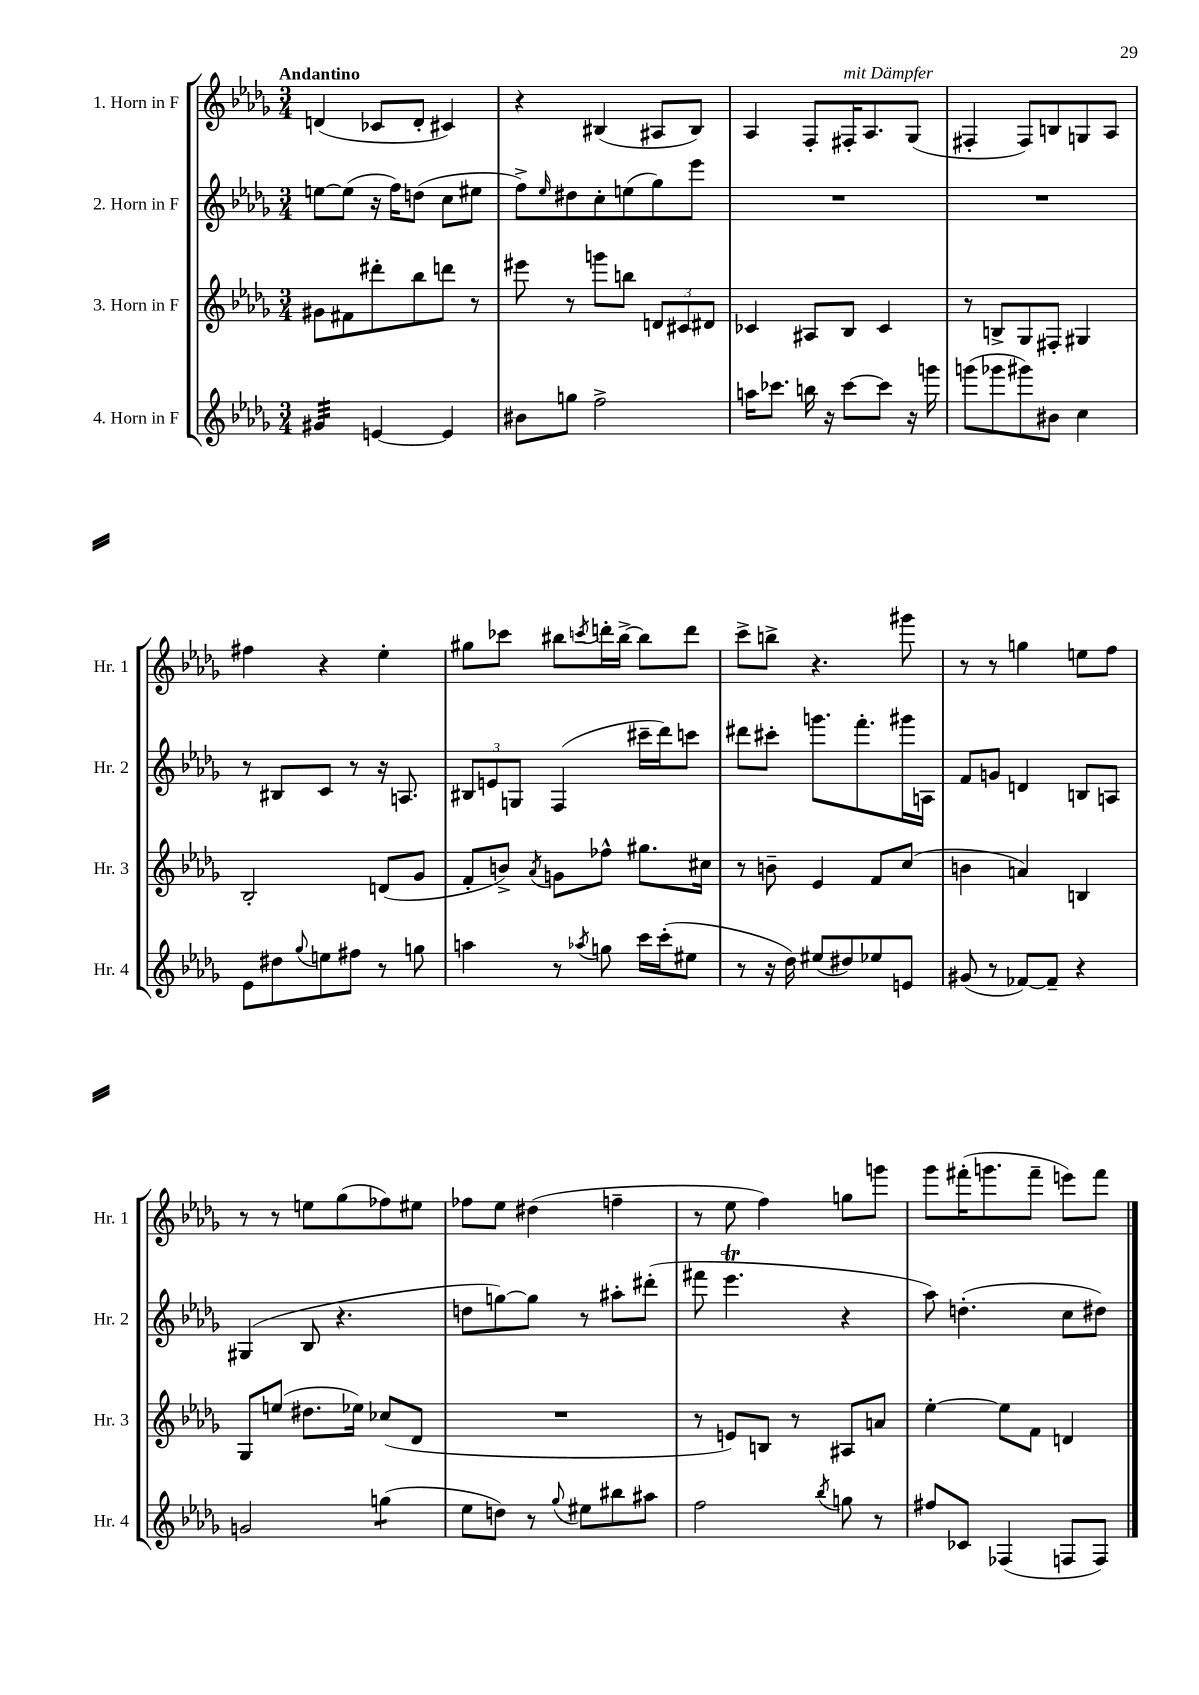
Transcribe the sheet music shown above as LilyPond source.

<<
\new StaffGroup <<
\new Staff = "s0" \with { instrumentName = "1. Horn in F" shortInstrumentName = "Hr. 1" } {
    \clef treble \key des \major \numericTimeSignature \time 3/4 \tempo "Andantino"
    d'4( ces'8 d'8-. cis'4) |
    r4 bis4( ais8 bis8) |
    aes4 f8-. fis16-.^\markup { \italic "mit Dämpfer" } aes8. ges8( |
    fis4-. fis8) b8 g8 aes8 |
    fis''4 r4 ees''4-. |
    gis''8 ces'''8 bis''8 \acciaccatura { c'''8 } d'''16-. bis''16~-> bis''8 d'''8 |
    c'''8-> b''8-> r4. gis'''8 |
    r8 r8 g''4 e''8 f''8 |
    r8 r8 e''8 ges''8( fes''8) eis''8 |
    fes''8 ees''8 dis''4( f''4-- |
    r8 ees''8 f''4) g''8 g'''8 |
    ges'''8 fis'''16-.( g'''8. fis'''8-- e'''8) fis'''8 \bar "|." |
}
\new Staff = "s1" \with { instrumentName = "2. Horn in F" shortInstrumentName = "Hr. 2" } {
    \clef treble \key des \major \numericTimeSignature \time 3/4
    e''8~ e''8( r16 f''16) d''8( c''8 eis''8 |
    f''8->) \grace { ees''16 } dis''8 c''8-. e''8( ges''8) ees'''8 |
    R2. |
    R2. |
    r8 bis8 c'8 r8 r16 a8. |
    \tuplet 3/2 { bis8 e'8 g8 } f4( cis'''16-- des'''16) c'''8 |
    dis'''8 cis'''8-. g'''8. f'''8.-. gis'''16 a16 |
    f'8 g'8 d'4 b8 a8 |
    gis4( bes8 r4. |
    d''8 g''8~) g''8 r8 ais''8-. dis'''8-.( |
    fis'''8 ees'''4.\trill r4 |
    aes''8) d''4.-.( c''8 dis''8) \bar "|." |
}
\new Staff = "s2" \with { instrumentName = "3. Horn in F" shortInstrumentName = "Hr. 3" } {
    \clef treble \key des \major \numericTimeSignature \time 3/4
    gis'8 fis'8 dis'''8-. bes''8 d'''8 r8 |
    eis'''8 r8 g'''8 b''8 \tuplet 3/2 { d'8 cis'8 dis'8 } |
    ces'4 ais8 bes8 ces'4 |
    r8 b8-> ges8 fis8-. gis4 |
    bes2-. d'8( ges'8 |
    f'8-. b'8->) \acciaccatura { aes'8 } g'8 fes''8-^ gis''8. cis''16 |
    r8 b'8-- ees'4 f'8 c''8( |
    b'4 a'4) b4 |
    ges8 e''8( dis''8. ees''16) ces''8( des'8 |
    R2. |
    r8 e'8) b8 r8 ais8 a'8 |
    ees''4~-. ees''8 f'8 d'4 \bar "|." |
}
\new Staff = "s3" \with { instrumentName = "4. Horn in F" shortInstrumentName = "Hr. 4" } {
    \clef treble \key des \major \numericTimeSignature \time 3/4
    gis'4:32 e'4~ e'4 |
    bis'8 g''8 f''2-> |
    a''16 ces'''8. b''16 r16 ces'''8~ ces'''8 r16 g'''16 |
    g'''8( ges'''8 gis'''8) bis'8 c''4 |
    ees'8 dis''8 \appoggiatura { ges''8 } e''8 fis''8 r8 g''8 |
    a''4 r8 \acciaccatura { aes''8 } g''8 c'''16 c'''16-.( eis''8 |
    r8 r16 des''16) eis''8( dis''8) ees''8 e'8 |
    gis'8( r8 fes'8~) fes'8-- r4 |
    g'2 g''4:8( |
    ees''8 d''8) r8 \appoggiatura { ges''8 } eis''8 bis''8 ais''8 |
    f''2 \acciaccatura { bes''8 } g''8 r8 |
    fis''8 ces'8 fes4( f8 f8) \bar "|." |
}
>>
>>
\layout { \context { \Score \remove "Bar_number_engraver" } }
